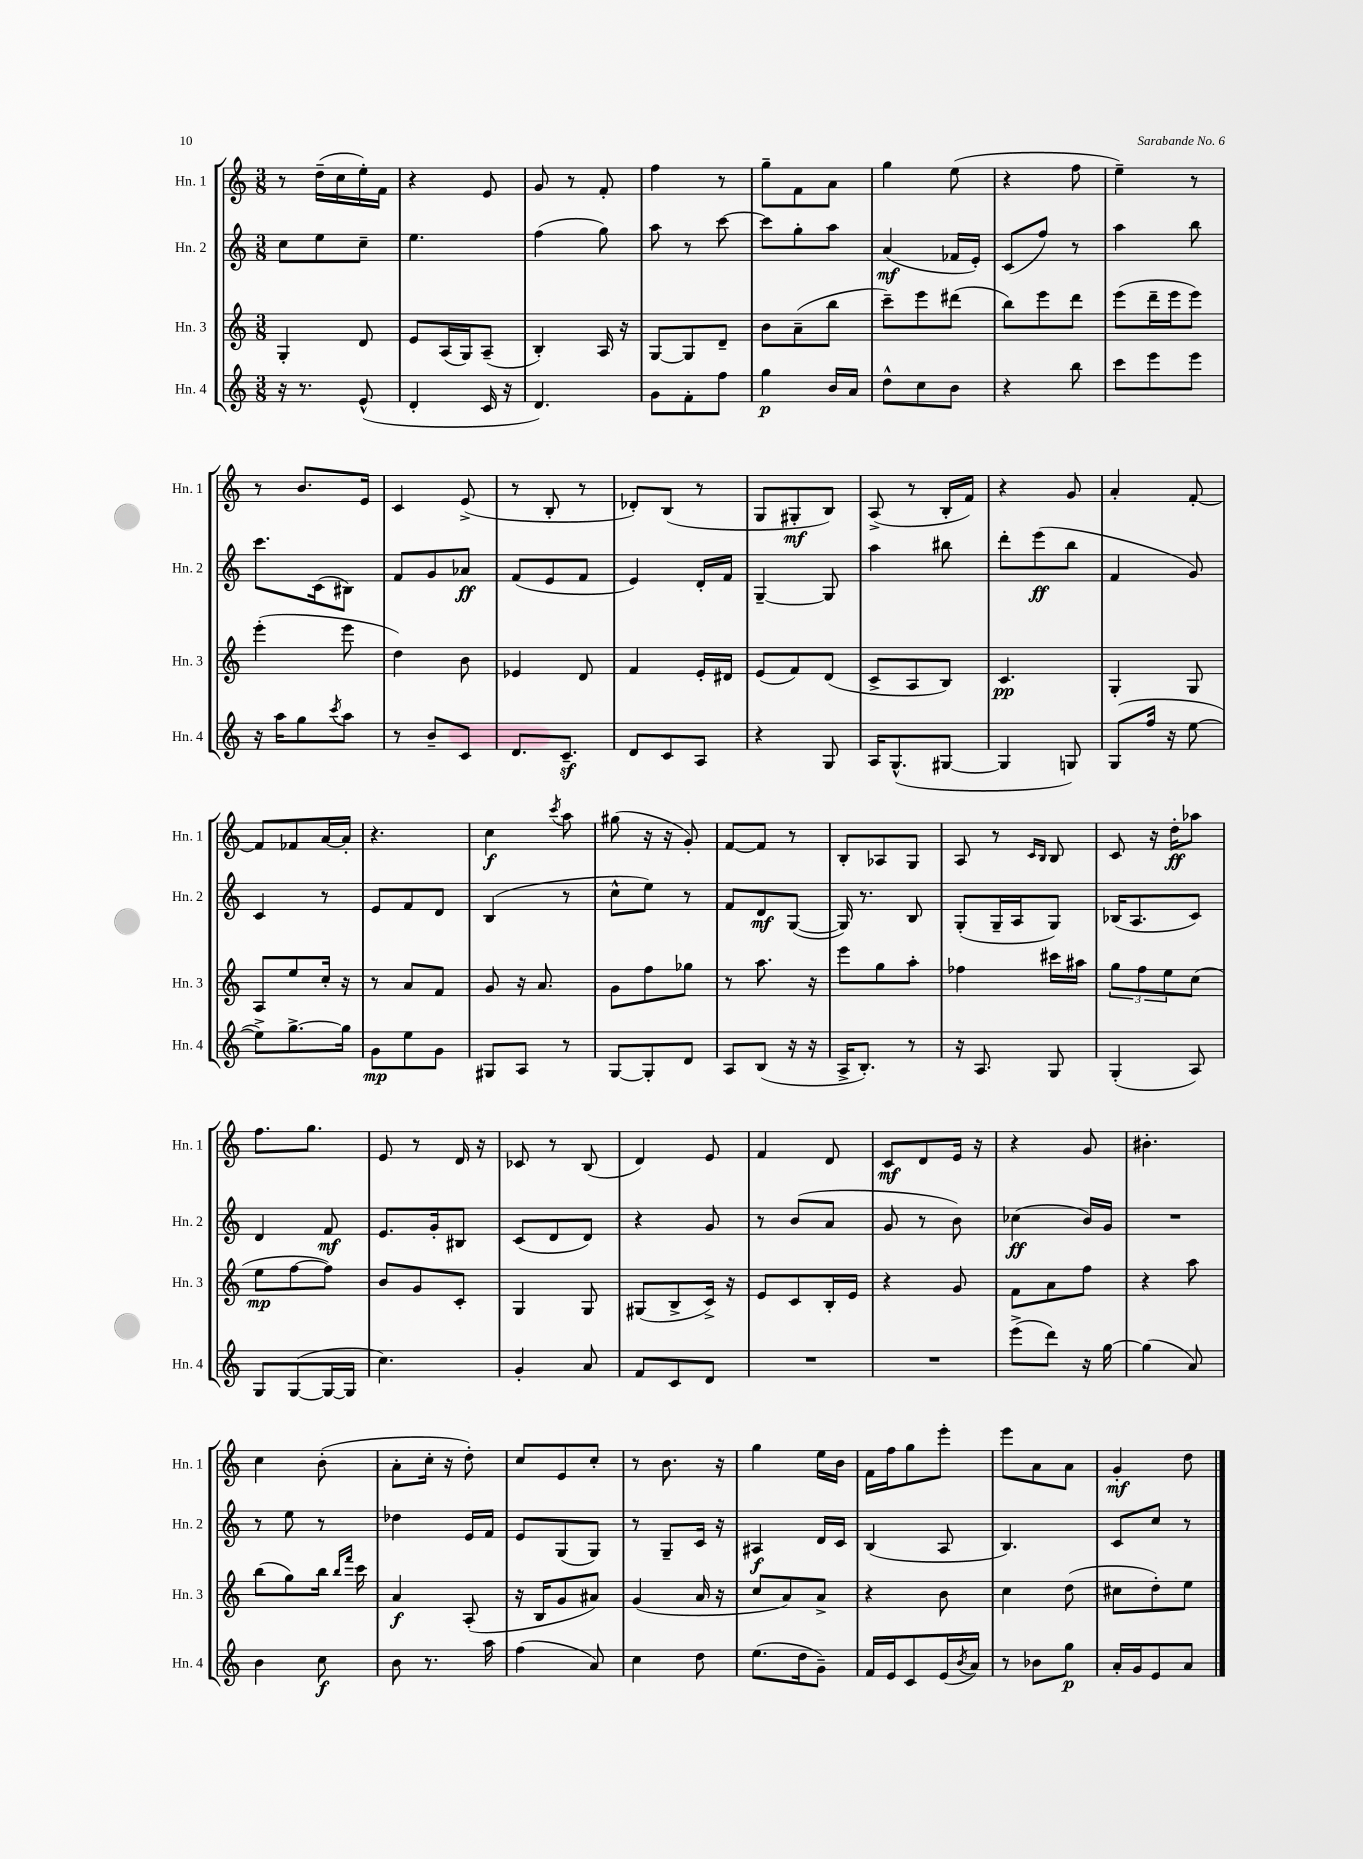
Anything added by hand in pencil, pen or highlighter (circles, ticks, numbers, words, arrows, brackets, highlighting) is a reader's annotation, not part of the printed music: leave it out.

**kern	**kern	**kern	**kern
*staff4	*staff3	*staff2	*staff1
*clefG2	*clefG2	*clefG2	*clefG2
*k[]	*k[]	*k[]	*k[]
*M3/8	*M3/8	*M3/8	*M3/8
16r	4G'	8cc	8r
8.r	.	.	.
.	.	8ee	(16dd~
.	.	.	16cc
(8e^^	8d	8cc~	16ee')
.	.	.	16f
=	=	=	=
4d'	8e	4.ee	4r
.	(16A	.	.
.	16G)	.	.
16c	(8A~	.	8e
16r	.	.	.
=	=	=	=
4.d)	4B')	(4ff	8g
.	.	.	8r
.	16A	8gg)	8f'
.	16r	.	.
=	=	=	=
8g	[8G	8aa	4ff
8f'	8G]	8r	.
8ff	8d~	[8ccc	8r
=	=	=	=
4gg	8b	8ccc]	8gg~
.	(8a~	8gg'	8f
16b	8bb	8aa	8a
16a	.	.	.
=	=	=	=
8dd^^	8ccc~)	(4a	4gg
8cc	8eee	.	.
8b	(8ddd#	16f-	(8ee
.	.	16e')	.
=	=	=	=
4r	8bb)	(8c	4r
.	8eee	8ff)	.
8bb	8ddd	8r	8ff
=	=	=	=
8ccc	(8eee	4aa	4ee~)
8eee	16ddd~	.	.
.	16eee	.	.
8eee	8eee)	8bb	8r
=	=	=	=
16r	(4eee'	8.ccc	8r
16aa	.	.	.
8gg	.	.	8.b
.	.	(16c	.
8qccc	.	.	.
8aa	8eee	8B#)	.
.	.	.	16e
=	=	=	=
8r	4dd)	8f	4c
8b~	.	8g	.
8c	8b	8a-	(8e^
=	=	=	=
8.d	4e-	(8f	8r
.	.	8e	8B'
8.c~	.	.	.
.	8d	8f	8r
=	=	=	=
8d	4f	4e)	8d-')
8c	.	.	(8B
8A	16e'	16d'	8r
.	16d#	16f	.
=	=	=	=
4r	(8e	[4G~	8G
.	8f)	.	8G#'
8G	(8d	8G]	8B)
=	=	=	=
16A	8c^	4aa	(8A^
(8.G^^	.	.	.
.	8A	.	8r
[8G#	8B)	8bb#	16B'
.	.	.	16f)
=	=	=	=
4G#]	4.c	8ddd'	4r
.	.	(8eee	.
8G)	.	8bb	8g
=	=	=	=
(8G	4G'	4f	4a'
16ff	.	.	.
16r	.	.	.
[8ee	8G	8g)	[8f'
=	=	=	=
8ee^])	8A	4c	8f]
[8.gg^	8ee	.	8f-
.	16cc'	8r	[16a
16gg]	16r	.	16a']
=	=	=	=
8g	8r	8e	4.r
8ee	8a	8f	.
8g	8f	8d	.
=	=	=	=
8G#	8g	(4B	4cc
8A	16r	.	.
.	8.a	.	.
.	.	.	8qccc
8r	.	8r	8aa
=	=	=	=
[8G	8g	8cc^^	(8gg#
8G']	8ff	8ee)	16r
.	.	.	16r
8d	8gg-	8r	8g')
=	=	=	=
8A	8r	8f	[8f
(8B	8.aa	8d	8f]
16r	.	([8G	8r
16r	16r	.	.
=	=	=	=
16A^	8eee	16G])	8B'
8.B')	.	8.r	.
.	8gg	.	8A-
8r	8aa'	8B	8G
=	=	=	=
16r	4ff-	(8G'	8A
8.A	.	.	.
.	.	16G~	8r
.	.	16A	.
.	.	.	16qqc
.	.	.	16qqB
8G	16ccc#	8G)	8B
.	16aa#	.	.
=	=	=	=
(4G'	12gg	(16B-	8c
.	.	8.A	.
.	12ff	.	.
.	.	.	16r
.	12ee	.	.
.	.	.	16dd'
8A)	(8cc	8c)	8aa-
=	=	=	=
8G	8ee	4d	8.ff
([8G	[8ff	.	.
.	.	.	8.gg
16G_	8ff])	8f	.
16G]	.	.	.
=	=	=	=
4.cc)	8b	8.e	8e
.	8g	.	8r
.	.	16g'	.
.	8c'	8B#	16d
.	.	.	16r
=	=	=	=
4g'	4G	(8c	8c-
.	.	8d	8r
8a	8G	8d)	(8B
=	=	=	=
8f	(8G#	4r	4d)
8c	8B^	.	.
8d	16c^)	8g	8e
.	16r	.	.
=	=	=	=
4.r	8e	8r	4f
.	8c	(8b	.
.	16B'	8a	8d
.	16e	.	.
=	=	=	=
4.r	4r	8g	8c
.	.	8r	8d
.	8g	8b)	16e
.	.	.	16r
=	=	=	=
(8eee^	8f	(4cc-	4r
8ddd)	8a	.	.
16r	8ff	16b)	8g
[16gg	.	16g	.
=	=	=	=
(4gg]	4r	4.r	4.b#'
8a)	8aa	.	.
=	=	=	=
4b	(8bb	8r	4cc
.	8gg)	8ee	.
8cc	16bb	8r	(8b'
.	16qqbb	.	.
.	16qqfff	.	.
.	16ccc	.	.
=	=	=	=
8b	4a	4dd-	8a'
8.r	.	.	16cc'
.	.	.	16r
.	(8A'	16e	8dd')
16aa	.	16f	.
=	=	=	=
(4ff	16r	8e	8cc
.	16B	.	.
.	8g	(8G	8e
8a)	8a#)	8G)	8cc'
=	=	=	=
4cc	(4g	8r	8r
.	.	8G~	8.b
8dd	16a	16c	.
.	16r	16r	16r
=	=	=	=
(8.ee	8cc	4A#	4gg
.	8a)	.	.
16dd	.	.	.
8g~)	8a^	16d	16ee
.	.	16c	16b
=	=	=	=
16f	4r	(4B	16f
16e	.	.	16ff
8c	.	.	8gg
(16e	8b	8A	8eee'
8qb	.	.	.
16a)	.	.	.
=	=	=	=
8r	4cc	4.B)	8eee
8b-	.	.	8a
8gg	(8dd	.	8a
=	=	=	=
16a'	8cc#	8c	4g'
16g	.	.	.
8e	8dd')	8cc	.
8a	8ee	8r	8dd
==	==	==	==
*-	*-	*-	*-
